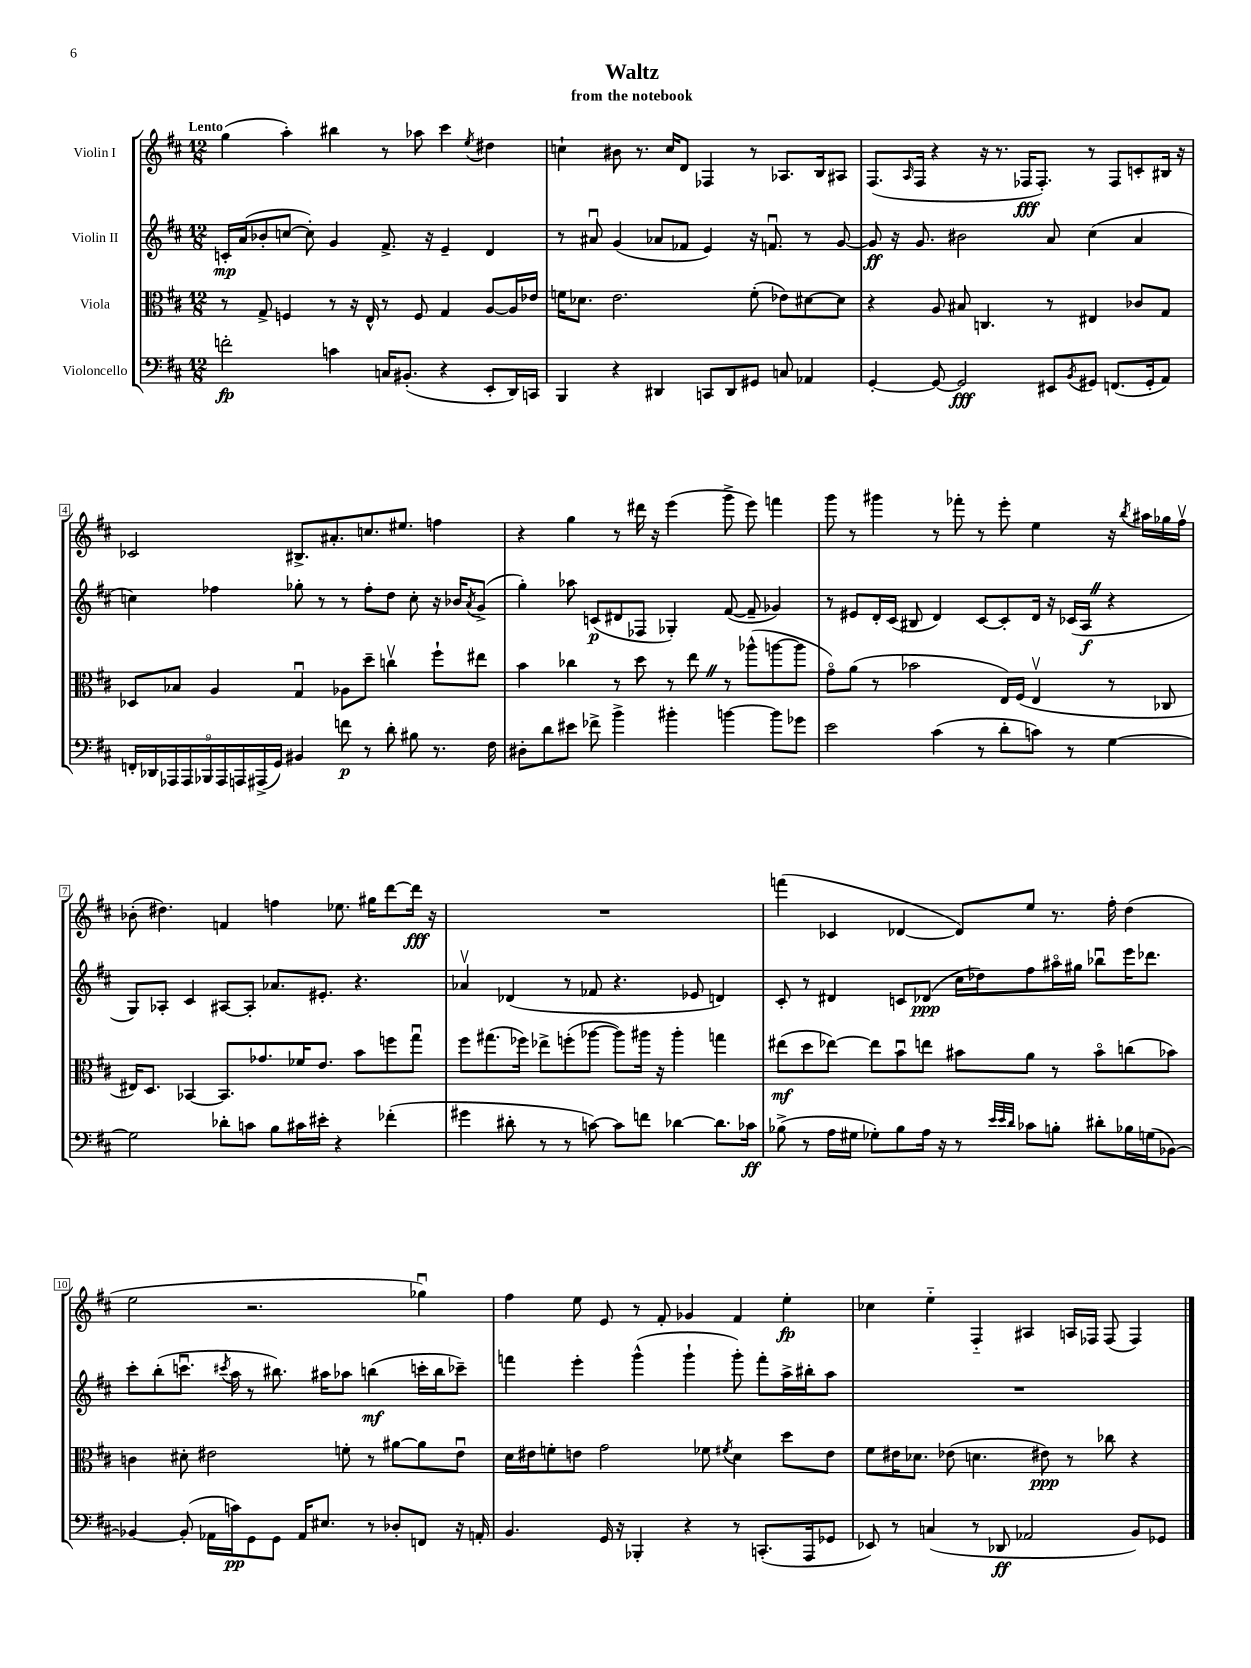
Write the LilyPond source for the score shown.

\header { title = "Waltz" subtitle = "from the notebook" }
<<
\new StaffGroup <<
\new Staff = "s0" \with { instrumentName = "Violin I" } {
    \clef treble \key d \major \numericTimeSignature \time 12/8 \tempo "Lento"
    g''4( a''4-.) bis''4 r8 aes''8 cis'''4 \acciaccatura { e''8 } dis''4 |
    c''4-! bis'8 r8. c''16 d'8 fes4 r8 aes8. b16 ais8 |
    fis8.( \grace { a16 } fis16 r4 r16 r8. fes16\fff fes8.-.) r8 fes8 c'8-. bis16 r16 |
    ces'2 bis8.-> ais'8.-. c''8. eis''8. f''4 |
    r4 g''4 r8 dis'''16 r16 e'''4( g'''8-> e'''8) f'''4 |
    g'''8 r8 gis'''4 r8 fes'''8-. r8 e'''8-. e''4 r16 \acciaccatura { b''8 } ais''16 ges''16 fis''16\upbow |
    bes'8-.( dis''4.) f'4 f''4 ees''8. gis''16 d'''8~ d'''16\fff r16 |
    R1. |
    f'''4( ces'4 des'4~ des'8) e''8 r8. fis''16-. d''4( |
    e''2 r2. ges''4\downbow) |
    fis''4 e''8 e'8 r8 fis'8-. ges'4 fis'4 e''4-.\fp |
    ces''4 e''4-_ fis4-_ ais4 a16 fes16 fes8( fes4) \bar "|." |
}
\new Staff = "s1" \with { instrumentName = "Violin II" } {
    \clef treble \key d \major \numericTimeSignature \time 12/8
    c'16-.\mp a'16( bes'8-. c''8~ c''8-.) g'4 fis'8.-> r16 e'4-- d'4 |
    r8 ais'8\downbow g'4( aes'8 fes'8 e'4) r16 f'8.\downbow r8 g'8~ |
    g'8\ff r16 g'8. bis'2 a'8 cis''4( a'4 |
    c''4) fes''4 ges''8-. r8 r8 fes''8-. d''8 c''8-. r16 bes'16 \acciaccatura { a'8 } g'8->( |
    g''4-.) aes''8 c'8\p( dis'8 fes8 ges4-.) fis'8~( fis'8-- ges'4) |
    r8 eis'8 d'16-. cis'16( bis8 d'4) cis'8~ cis'8-. d'16 r16 ces'16( a16\f \once \override BreathingSign.text = \markup { \musicglyph "scripts.caesura.straight" } \breathe r4 |
    g8) aes8-. cis'4 ais8~ ais8-. aes'8. eis'8.-. r4. |
    aes'4\upbow des'4( r8 fes'8 r4. ees'8 d'4) |
    cis'8-. r8 dis'4 c'8 des'8\ppp( cis''16 des''16) fis''8 ais''16\flageolet gis''16 bes''8\downbow e'''16 des'''8. |
    cis'''8-. b''8-.( c'''8.\downbow \acciaccatura { cis'''8 } a''16 r8 bis''8.) ais''16 aes''8 b''4\mf( c'''16-. b''16 ces'''8--) |
    f'''4 e'''4-. g'''4-^( g'''4-! g'''8-.) f'''8-. a''16-> bis''16-. a''8 |
    R1. \bar "|." |
}
\new Staff = "s2" \with { instrumentName = "Viola" } {
    \clef alto \key d \major \numericTimeSignature \time 12/8
    r8 g8-> f4 r8 r16 e16-^ r8 f8 g4 a8~ a16 ees'16 |
    f'16 des'8. e'2. f'8-.( ees'8) dis'8~ dis'8 |
    r4 a8 bis8 c4. r8 eis4 ces'8 g8 |
    des8 bes8 a4 g4\downbow aes8 d''8-- c''4\upbow fis''8-! eis''8 |
    b'4 ces''4 r8 d''8 r8 e''8 \once \override BreathingSign.text = \markup { \musicglyph "scripts.caesura.straight" } \breathe r8 aes''8-^( a''8~ a''8 |
    g'8\flageolet) a'8( r8 bes'2 e16) fis16( e4\upbow r8 ces8 |
    eis16) d8. bes,4~ bes,8. ges'8. fes'16 e'8. b'8 f''8 g''8\downbow |
    fis''8 gis''8.( fes''16) ees''8-> f''8-.( aes''8~ aes''8) ais''16 r16 ais''4-. g''4 |
    eis''8\mf( d''8 ees''8~) ees''8 b'8\downbow e''8 bis'8 a'8 r8 bis'8\flageolet c''8( bes'8) |
    c'4 dis'8-. eis'2 f'8-. r8 ais'8~ ais'8 eis'8\downbow |
    d'16 eis'16 f'8-. e'8 g'2 fes'8 \acciaccatura { fis'8 } d'4 d''8 e'8 |
    fis'8 eis'16 des'8. ees'8( d'4. eis'8\ppp) r8 ces''8 r4 \bar "|." |
}
\new Staff = "s3" \with { instrumentName = "Violoncello" } {
    \clef bass \key d \major \numericTimeSignature \time 12/8
    f'2-.\fp c'4 c16 bis,8.-.( r4 e,8-. d,16) c,16 |
    b,,4 r4 dis,4 c,8 dis,8 gis,8 c8 aes,4 |
    g,4~-. g,8~ g,2\fff eis,8 \acciaccatura { b,8 } gis,8 f,8.( gis,16-. a,8) |
    \tuplet 9/8 { f,16-. des,16 aes,,16 aes,,16 bes,,16 aes,,16 a,,16 ais,,16->( g,16) } bis,4 f'8\p r8 d'8-. bis8 r8. fis16 |
    dis8-. d'8 eis'8 fes'8-> b'4-> bis'4-. b'4~ b'8 ges'8 |
    e'2 cis'4( r8 d'8-. c'8) r8 g4~ |
    g2 des'8-. c'8 b8 cis'16 eis'16-. r4 fes'4-.( |
    gis'4 dis'8-. r8 r8 c'8~) c'8 f'8 des'4~ des'8. ces'16\ff |
    bes8->( r8 a16 gis16 ges8-.) bes8 a16 r16 r8 \grace { e'32 e'32 d'32 } ces'8 b8-. dis'8-. bes16 g16( bes,8~) |
    bes,4~ bes,8-.( aes,16 c'16\pp) g,8 g,8 aes,16 eis8. r8 des8-. f,8 r16 a,16-. |
    b,4. g,16 r16 bes,,4-. r4 r8 c,8.-.( a,,16 ges,8 |
    ees,8) r8 c4( r8 des,8\ff aes,2 b,8) ges,8 \bar "|." |
}
>>
>>
\layout { \context { \Score \override BarNumber.stencil = #(make-stencil-boxer 0.1 0.3 ly:text-interface::print) } }
